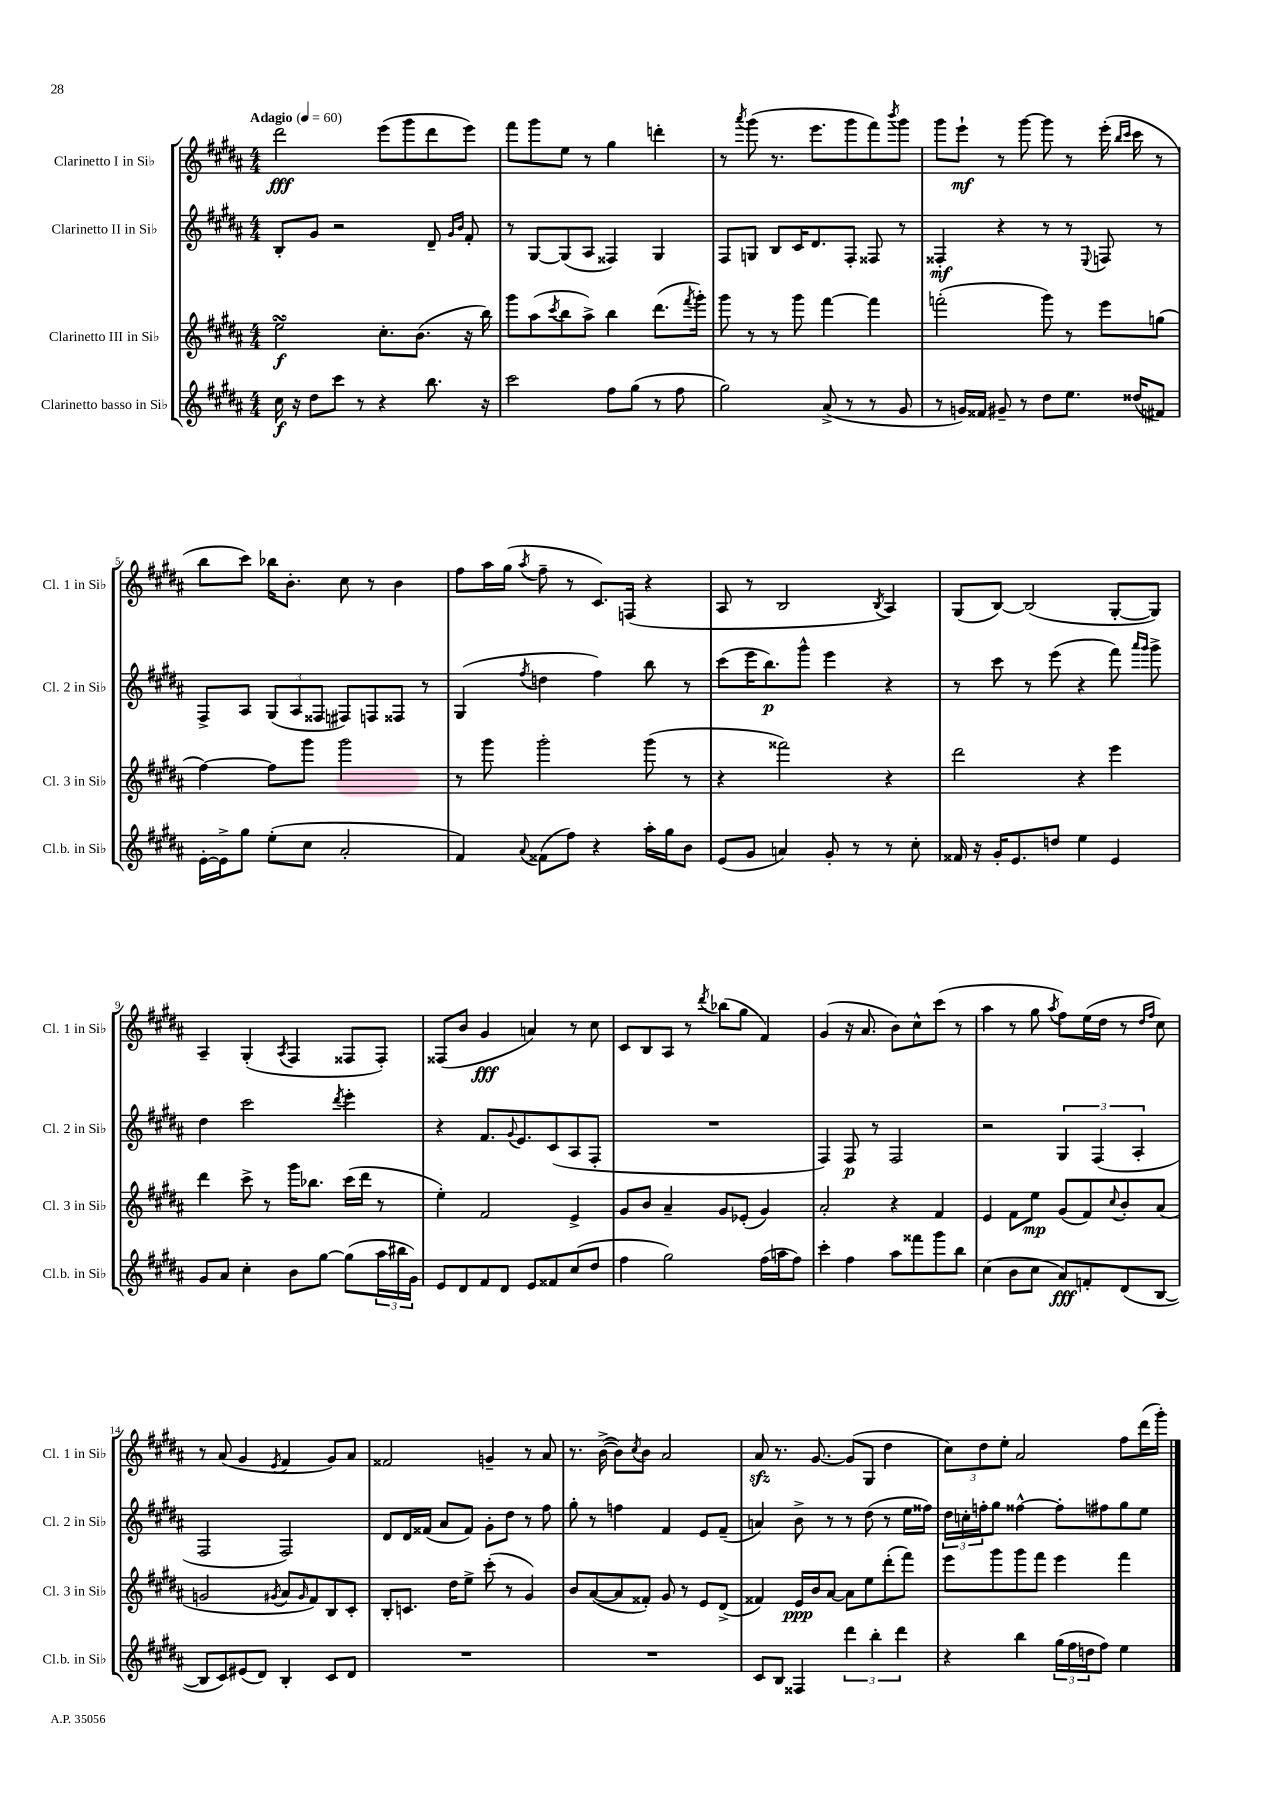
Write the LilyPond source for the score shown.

<<
\new StaffGroup <<
\new Staff = "s0" \with { instrumentName = "Clarinetto I in Sib" shortInstrumentName = "Cl. 1 in Sib" } {
    \clef treble \key b \major \numericTimeSignature \time 4/4 \tempo "Adagio" 4 = 60
    dis'''2\fff e'''8( gis'''8 dis'''8 e'''8) |
    fis'''8 gis'''8 e''8 r8 gis''4 d'''4-. |
    r8 \acciaccatura { ais'''8 } gis'''8( r8. e'''8. gis'''8 fis'''8) \acciaccatura { b'''8 } gis'''8 |
    gis'''8 e'''8-!\mf r8 gis'''8~ gis'''8 r8 e'''16-.( \grace { b''16 cis'''16 } cis'''16 r8 |
    b''8 cis'''8) bes''16 b'8.-. cis''8 r8 b'4 |
    fis''8 ais''16 gis''16( \acciaccatura { ais''8 } fis''8-- r8 cis'8.) f16( r4 |
    ais8 r8 b2 \acciaccatura { b8 } ais4) |
    gis8( b8~) b2( gis8~-. gis8) |
    ais4-- gis4-.( \acciaccatura { ais8 } fis4 fisis8 fisis8-.) |
    fisis8( b'8 gis'4\fff a'4) r8 cis''8 |
    cis'8 b8 ais8 r8 \acciaccatura { dis'''8 } bes''8( gis''8 fis'4) |
    gis'4( r16 ais'8. b'8) cis''8-^ cis'''8( r8 |
    ais''4 r8 gis''8 \acciaccatura { ais''8 } fis''8) e''16( dis''16 r8 \grace { dis''16 fis''16 } cis''8) |
    r8 ais'8( gis'4 \acciaccatura { e'8 } fis'4 gis'8) ais'8 |
    fisis'2 g'4-- r8 ais'8 |
    r8. b'16~->( b'8) \acciaccatura { cis''8 } b'8 ais'2 |
    ais'8\sfz r8. gis'8.~ gis'8( gis8 dis''4 |
    \tuplet 3/2 { cis''8) dis''8 e''8-. } ais'2 fis''8 dis'''16( gis'''16-.) \bar "|." |
}
\new Staff = "s1" \with { instrumentName = "Clarinetto II in Sib" shortInstrumentName = "Cl. 2 in Sib" } {
    \clef treble \key b \major \numericTimeSignature \time 4/4
    b8-. gis'8 r2 dis'8-- \grace { gis'16 b'16 } fis'8-. |
    r8 gis8~ gis8( ais8 fisis4) gis4 |
    fis8 g8 b8 cis'16 dis'8. fis8-. fisis8 r8 |
    fisis4-.\mf r4 r8 r8 \appoggiatura { e8 } f8 r8 |
    fis8-> ais8 \tuplet 3/2 { gis8( ais8 fisis8 } fis8) f8 fisis8 r8 |
    gis4( \acciaccatura { fis''8 } d''4 fis''4) b''8 r8 |
    cis'''8( e'''16 b''8.\p) gis'''8-^ e'''4 r4 |
    r8 cis'''8 r8 e'''8( r4 fis'''8) \grace { ais'''16 gis'''16 } gis'''8-> |
    dis''4 cis'''2 \acciaccatura { dis'''8 } e'''4-. |
    r4 fis'8. \appoggiatura { gis'8 } e'8. cis'8( ais8 fis8-. |
    R1 |
    fis4) fis8\p r8 fis2 |
    r2 \tuplet 3/2 { gis4 fis4( ais4-. } |
    fis2 fis2) |
    dis'8 dis'16 fisis'16( ais'8 fisis'8) gis'8-. dis''8 r8 fis''8 |
    gis''8-. r8 f''4 fis'4 e'8 fis'8--( |
    a'4) b'8-> r8 r8 dis''8( r8 e''16 fisis''16) |
    \tuplet 3/2 { dis''16 c''16-. f''16-. } gis''8 fisis''4~-^ fisis''8-. fis''8 gis''8 e''8 \bar "|." |
}
\new Staff = "s2" \with { instrumentName = "Clarinetto III in Sib" shortInstrumentName = "Cl. 3 in Sib" } {
    \clef treble \key b \major \numericTimeSignature \time 4/4
    e''2\turn\f cis''8.-. b'8.( r16 b''16) |
    gis'''8 ais''8( \acciaccatura { cis'''8 } b''8 ais''8->) b''4 dis'''8.( \acciaccatura { fis'''8 } gis'''16-.) |
    gis'''8 r8 r8 gis'''8 fis'''4~ fis'''4 |
    f'''2-.( gis'''8) r8 e'''8 g''8( |
    fis''4~) fis''8 gis'''8 gis'''2 |
    r8 gis'''8 gis'''2-. gis'''8( r8 |
    r4 fisis'''2) r4 |
    dis'''2 r4 e'''4 |
    dis'''4 cis'''8-> r8 gis'''16 bes''8. cis'''16( dis'''16 r8 |
    e''4-.) fis'2 e'4-> |
    gis'8 b'8 ais'4-- gis'8 ees'8-.( gis'4) |
    ais'2-. r4 fis'4 |
    e'4 fis'8 e''8\mp gis'8( fis'8) \appoggiatura { cis''8 } b'8-. ais'8( |
    g'2 \acciaccatura { gis'8 } ais'8 \grace { gis'16 } fis'8) b8 cis'8-. |
    b8-. c'8. dis''16 e''8-> cis'''8-.( r8 gis'4) |
    b'8 ais'8~( ais'8 fisis'8-.) gis'8 r8 e'8 dis'8->( |
    fisis'4) e'16\ppp b'16 ais'8~ ais'8 e''8 dis'''8-.( fis'''8) |
    e'''8 gis'''8 gis'''8 fis'''8 e'''4 fis'''4 \bar "|." |
}
\new Staff = "s3" \with { instrumentName = "Clarinetto basso in Sib" shortInstrumentName = "Cl.b. in Sib" } {
    \clef treble \key b \major \numericTimeSignature \time 4/4
    cis''16\f r16 dis''8 cis'''8 r8 r4 b''8. r16 |
    cis'''2 fis''8 gis''8( r8 fis''8 |
    gis''2) ais'8->( r8 r8 gis'8 |
    r8 g'16) fisis'16 gis'8-- r8 dis''8 e''8. disis''16( fis'8) |
    e'16~-. e'16-> gis''8 e''8-.( cis''8 ais'2-. |
    fis'4) \appoggiatura { ais'8 } fisis'8( fis''8) r4 ais''16-. gis''16 b'8 |
    e'8( gis'8 a'4) gis'8-. r8 r8 cis''8-. |
    fisis'16 r16 gis'16-. e'8. d''8 e''4 e'4 |
    gis'8 ais'8 cis''4-. b'8 gis''8~ gis''8( \tuplet 3/2 { ais''16 bis''16 gis'16) } |
    e'8 dis'8 fis'8 dis'8 e'8 fisis'8 cis''8( dis''8 |
    fis''4 gis''2) fis''16( a''16 fis''8) |
    cis'''4-. fis''4 ais''8 fisis'''8 gis'''8 b''8 |
    cis''4( b'8 cis''8 ais'8\fff) f'8-. dis'8( b8~ |
    b8 cis'8) eis'8( dis'8) b4-. cis'8 dis'8 |
    R1 |
    R1 |
    cis'8 b8 fisis4 \tuplet 3/2 { dis'''4 b''4-. dis'''4 } |
    r4 b''4 \tuplet 3/2 { gis''16( fis''16 d''16 } fis''8) e''4 \bar "|." |
}
>>
>>
